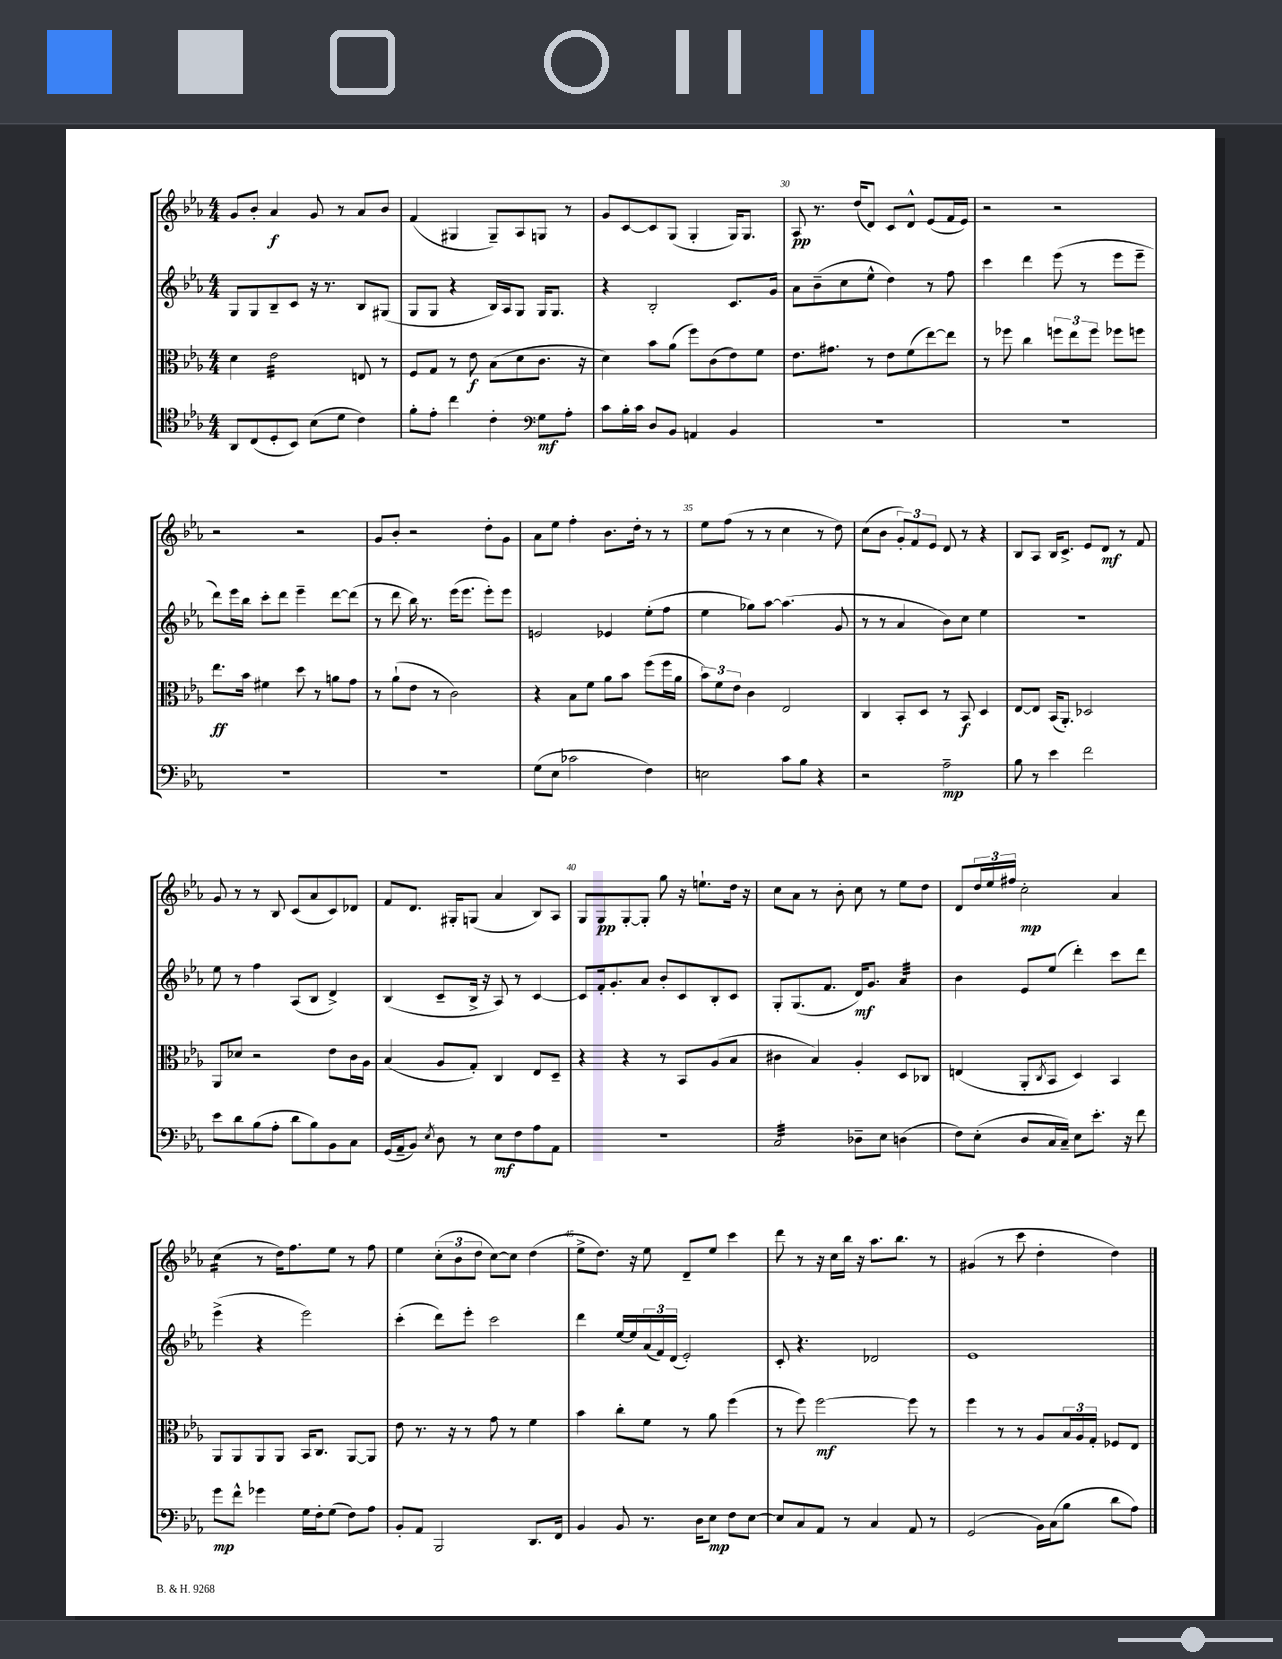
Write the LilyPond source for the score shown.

<<
\new StaffGroup <<
\new Staff = "s0" {
    \clef treble \key ees \major \numericTimeSignature \time 4/4
    g'8 bes'8-. aes'4\f g'8 r8 aes'8 bes'8 |
    f'4( gis4 gis8--) aes8 g8 r8 |
    g'8 c'8~ c'8 g8( g4-. g16) g8. |
    aes8\pp r8. d''16( d'8) c'8 d'8-^ ees'8( f'16 ees'16) |
    r2 r2 |
    r2 r2 |
    g'8 bes'8-. r2 d''8-. g'8 |
    aes'8 ees''8 f''4-. bes'8. d''16-. r8 r8 |
    ees''8 f''8( r8 r8 c''4 r8 d''8) |
    c''8( bes'8 \tuplet 3/2 { g'8-.) f'8 ees'8 } d'8 r8 r4 |
    bes8 aes8 bes16 c'8.-> ees'8 d'8\mf r8 f'8 |
    g'8 r8 r8 bes8 c'8( aes'8 c'8) des'8 |
    f'8 d'8. gis16-. g8( aes'4 bes8) aes8 |
    g8 g8\pp g8~-. g8-. g''8 r16 e''8.-! d''16 r16 |
    c''8 aes'8 r8 bes'8-. c''8 r8 ees''8 d''8 |
    d'8 \tuplet 3/2 { d''16 ees''16 fis''16 } c''2-.\mp aes'4 |
    c''4:16( r8 d''16) f''8. ees''8 r8 f''8 |
    ees''4 \tuplet 3/2 { c''8-.( bes'8 d''8 } c''8~) c''8 d''4( |
    ees''8-> d''8.) r16 ees''8 d'8-- ees''8 c'''4 |
    d'''8 r8 r16 c''16 bes''16 r16 aes''8. bes''8. r8 |
    gis'4( r8 c'''8 d''4-. d''4) \bar "|." |
}
\new Staff = "s1" {
    \clef treble \key ees \major \numericTimeSignature \time 4/4
    g8 g8 bes8-- c'8 r16 r8. bes8 gis8( |
    g8 g8 r4 bes16) aes16 g8 g16 g8. |
    r4 bes2-. c'8. g'16 |
    aes'8 bes'8--( c''8 ees''8-^ d''4) r8 f''8 |
    c'''4 d'''4 ees'''8( r8 ees'''8 ees'''8-- |
    d'''8) ees'''16 bes''16 c'''8-. d'''8 ees'''4-- d'''8~ d'''8( |
    r8 d'''8 bes''16) r8. ees'''16( ees'''8. ees'''8-.) ees'''8 |
    e'2 ees'4 ees''8-.( f''8 |
    ees''4 ges''8) aes''8~ aes''4.( g'8 |
    r8 r8 aes'4 bes'8) c''8 ees''4 |
    R1 |
    ees''8 r8 f''4 aes8( bes8 d'4->) |
    bes4( c'8-- bes16-> r16 aes8) r8 c'4~ |
    c'8 f'16-. g'8.-. aes'8 bes'8-. c'8 bes8-. c'8 |
    g8-. g8.( f'8. d'16\mf) g'8. aes'4:32 |
    bes'4 ees'8 ees''8( d'''4-.) c'''8 d'''8 |
    ees'''4->( r4 ees'''2) |
    c'''4-.( d'''8) ees'''8-. c'''2 |
    d'''4 ees''16~ ees''16 \tuplet 3/2 { aes'16( f'16) d'16( } ees'2-.) |
    c'8-. r4. des'2 |
    ees'1 \bar "|." |
}
\new Staff = "s2" {
    \clef alto \key ees \major \numericTimeSignature \time 4/4
    d'4 ees'2:32 e8 r8 |
    f8 g8 r8 ees'8\f bes8( d'8 c'8. r16 |
    d'4) bes'8 aes'8( f''8) c'8( ees'8) f'8 |
    ees'8. gis'8. r8 ees'8 f'8( ees''8~) ees''8 |
    r8 fes''8 c''4 \tuplet 3/2 { f''8 ees''8 f''8 } fes''8 f''8 |
    ees''8.\ff bes'16 fis'4 d''8 r8 a'8 g'8 |
    r8 aes'8-!( ees'8 r8 c'2) |
    r4 bes8 f'8 aes'8 bes'8 f''8( f''16 aes'16 |
    \tuplet 3/2 { bes'8) f'8 ees'8 } c'4 ees2 |
    c4 bes,8-. d8 r8 bes,8\f d4 |
    ees8~ ees8 bes,16( aes,8.-.) des2 |
    aes,8 des'8 r2 ees'8 c'16 aes16 |
    bes4( aes8 g8-.) c4 ees8 d8-- |
    r4 r4 r8 bes,8 aes8( bes8 |
    cis'4 bes4) aes4-. d8 ces8 |
    e4( aes,8-. \acciaccatura { c8 } bes,8 d4) bes,4 |
    aes,8 aes,8 aes,8 aes,8 bes,16 c8. aes,8~ aes,8 |
    ees'8 r8. r16 r8 g'8 r8 f'4 |
    bes'4 c''8-. f'8 r8 aes'8 f''4( |
    r8 f''8) f''2~\mf f''8 r8 |
    f''4 r8 r8 aes8 \tuplet 3/2 { bes16 aes16 g16-. } fes8 ees8 \bar "|." |
}
\new Staff = "s3" {
    \clef tenor \key ees \major \numericTimeSignature \time 4/4
    aes,8 c8( d8-. bes,8) bes8( d'8 c'4) |
    f'8-. ees'8-. c''4 c'4-. \clef bass g8\mf aes8-. |
    c'8 bes16-. c'16 d8 bes,8 a,4 bes,4 |
    R1 |
    R1 |
    R1 |
    R1 |
    g8( ees8 ces'2 f4) |
    e2 c'8 bes8 r4 |
    r2 aes2--\mp |
    bes8 r8 ees'4 f'2 |
    ees'8 d'8 bes8( aes8-. d'8 bes8) bes,8 c8 |
    g,16( aes,16-- bes,8) \acciaccatura { ees8 } d8 r8 ees8\mf f8 aes8 aes,8 |
    R1 |
    c2:32 des8-- ees8 d4( |
    f8) ees8-.( d8 c16 c16--) ees8 ees'8.-. r16 f'8 |
    g'8\mp f'8-^ ges'4 g16 f16-. g8( f8) aes8 |
    bes,8-. aes,8 bes,,2 d,8. f,16 |
    bes,4 bes,8 r8. d16 ees8\mp f8 ees8~ |
    ees8 c8 aes,8 r8 c4 aes,8 r8 |
    g,2( bes,16) c16( bes8 d'8 aes8) \bar "|." |
}
>>
>>
\layout { \context { \Score currentBarNumber = #27 \override BarNumber.break-visibility = ##(#f #t #t) barNumberVisibility = #(every-nth-bar-number-visible 5) } }
